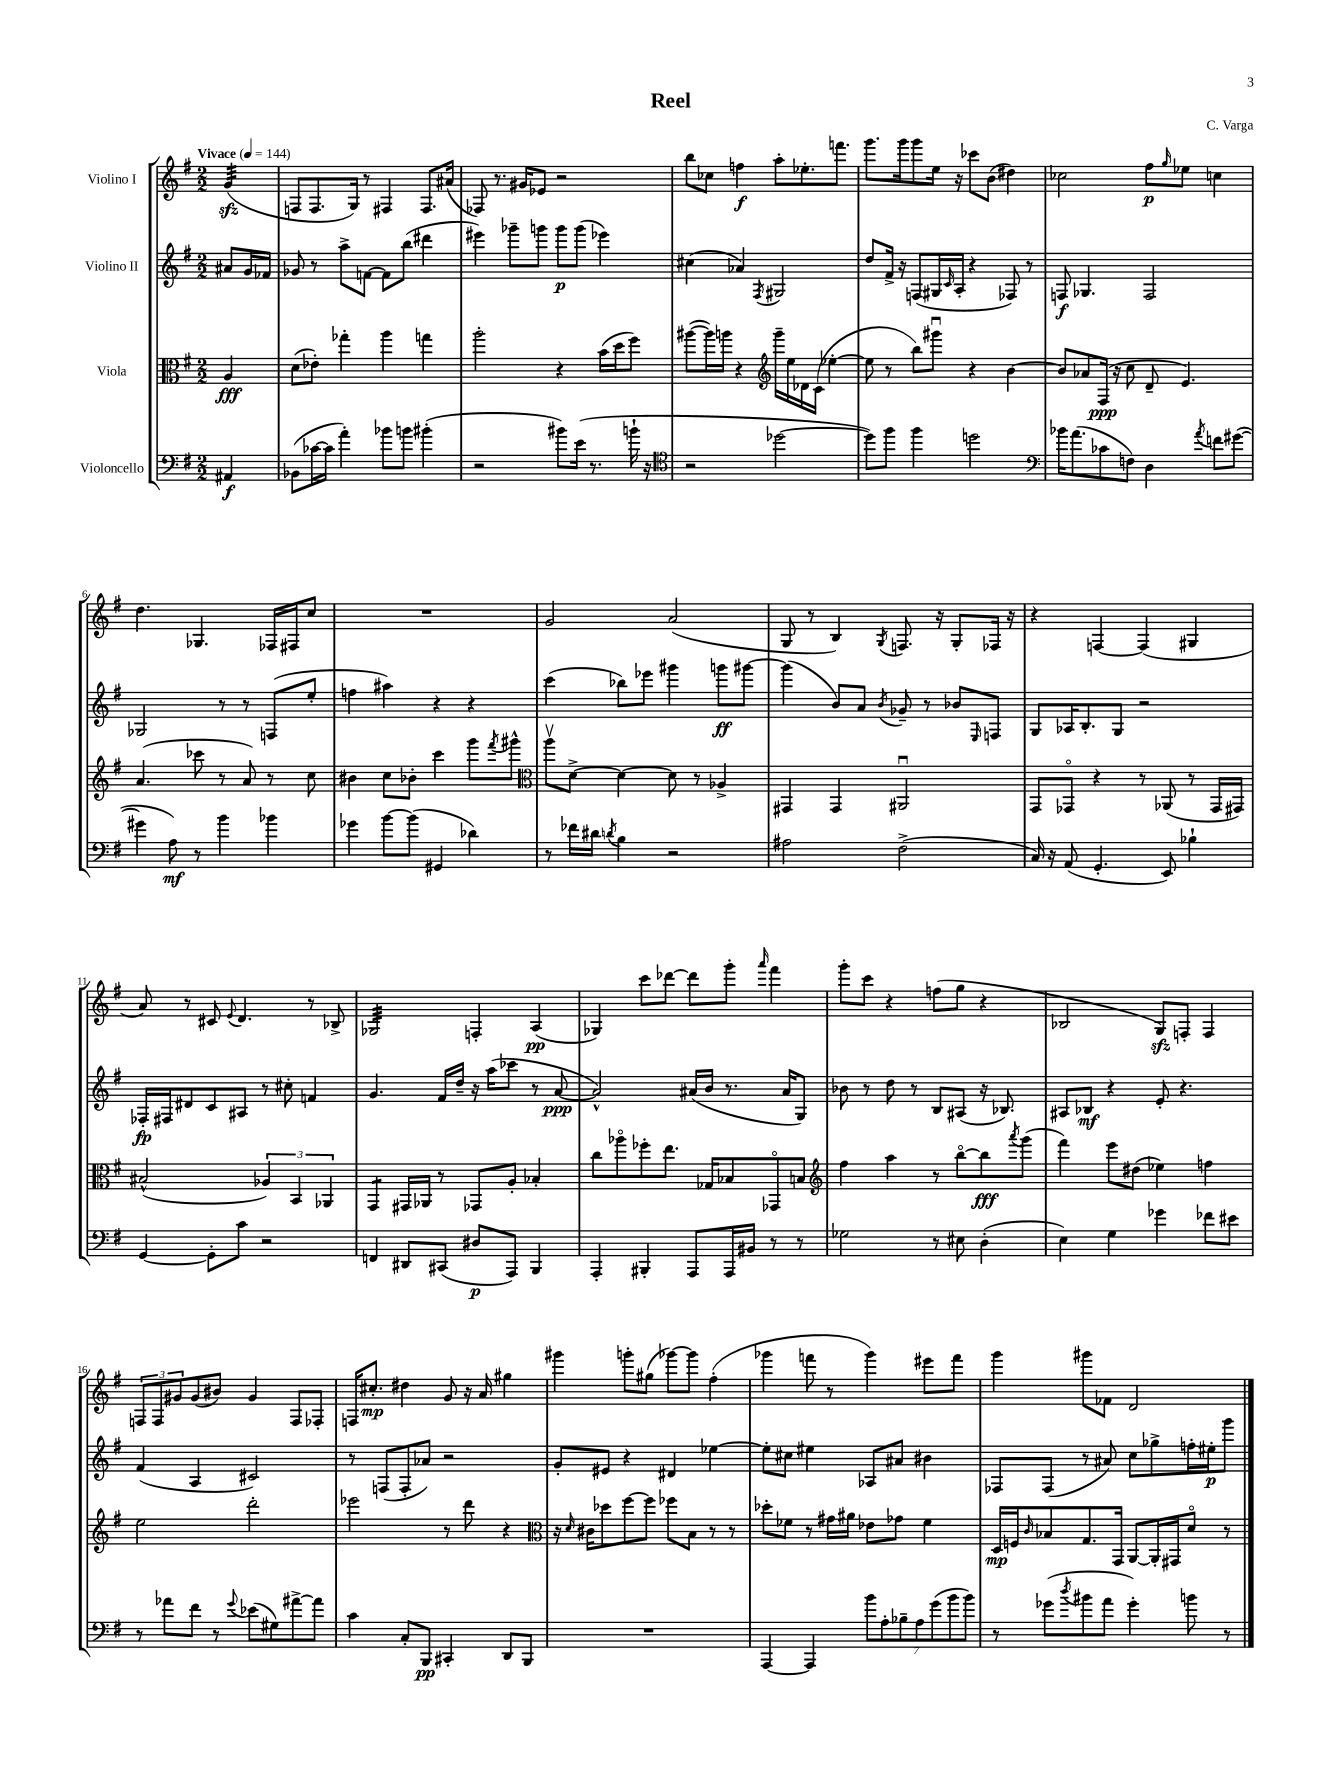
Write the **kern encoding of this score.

**kern	**kern	**kern	**kern
*staff4	*staff3	*staff2	*staff1
*clefF4	*clefC3	*clefG2	*clefG2
*k[f#]	*k[f#]	*k[f#]	*k[f#]
*M2/2	*M2/2	*M2/2	*M2/2
*MM144	*MM144	*MM144	*MM144
4AA#	4A	8a#	(4g
.	.	16g	.
.	.	16f-	.
=	=	=	=
(8BB-	(8d	8g-	8F
[16c-	8e-')	8r	8.F
16c-]	.	.	.
4a')	4gg-'	8aa^	.
.	.	.	16G)
.	.	[8f	8r
8b-	4aa	8f]	4F#
8b	.	(8bb	.
(4b#'	4gg	4ddd#	8.F#
.	.	.	(16a#
=	=	=	=
2r	2aa'	4eee#)	8F-)
.	.	.	8.r
.	.	8ggg-~	.
.	.	.	16g#
.	.	8ggg	8e-
8b#)	4r	8ggg	2r
(16e	.	(8ggg	.
8.r	.	.	.
.	(16b	4eee-)	.
.	16dd	.	.
16b`	8ff#)	.	.
16r	.	.	.
=	=	=	=
*clefC4	*	*	*
2r	([8aa#	(4cc#	8bb
.	16aa#])	.	8cc-
.	16aa	.	.
.	4r	4a-)	4ff
*	*clefG2	*	*
.	.	8qF#	.
[2dd-	16ggg~	2G#	8aa'
.	16ee	.	.
.	16d-	.	8.ee-'
.	(16c	.	.
.	[4ee-'	.	.
.	.	.	8.fff
=	=	=	=
8dd-])	8ee-]	8dd	8.ggg
8ff#	8r	16f#^	.
.	.	16r	16ggg
4ff#	8bb)	(8F	8ggg
.	8ggg#u	16G#	16ee
.	.	16qqc	.
.	.	16A'	16r
2dd	4r	4r	8ccc-
.	.	.	(8b
.	[4b	8F-)	4dd#)
.	.	8r	.
=	=	=	=
*clefF4	*	*	*
16b-	8b]	8F	2cc-
(8.a	.	.	.
.	8a-	4.G-	.
8c-	(16F#	.	.
.	16r	.	.
8F)	8cc	.	.
4D	8d~	2F	8ff#
.	.	.	16qqgg
.	4.e)	.	8ee-
8qa	.	.	.
8f	.	.	4cc
([8g#	.	.	.
=	=	=	=
4g#]	(4.a	2G-	4.dd
8A)	.	.	.
8r	8ccc-	.	4.G-
4b	8r	8r	.
.	8a)	8r	.
4b-	8r	(8F	16F-
.	.	.	16F#
.	8cc	8ee'	8cc
=	=	=	=
4g-	4b#	4ff	1r
[8b	8cc	4aa#)	.
(8b]	8b-'	.	.
4GG#	4ccc	4r	.
4d-)	8ggg	4r	.
.	8qfff#	.	.
.	8ggg#^^	.	.
=	=	=	=
*	*clefC3	*	*
8r	8aav	(4ccc	2g
16f-	[8d^	.	.
16d#	.	.	.
8qd	.	.	.
4B	4d_	8bb-)	.
.	.	8eee-	.
2r	8d]	4ggg#	(2a
.	8r	.	.
.	4A-^	8ggg	.
.	.	[8ggg#	.
=	=	=	=
2A#	4GG#	(4ggg#]	8G
.	.	.	8r
.	4GG#	8b)	4B)
.	.	8a	.
.	.	8qb	8qG
(2F#^	2AA#u	8g-~	8.F
.	.	8r	.
.	.	.	16r
.	.	8b-	8G'
.	.	16qqE	.
.	.	8F	16F-
.	.	.	16r
=	=	=	=
16C)	8GG	8G	4r
16r	.	.	.
(8AA	8GG-o	16A-	.
.	.	8.B'	.
4.GG'	4r	.	[4F
.	.	8G	.
.	8r	2r	(4F]
8EE)	(8AA-	.	.
4B-`	8r	.	4G#
.	16GG-	.	.
.	16GG#)	.	.
=	=	=	=
[4GG	(2B#^^	16F-'	8a)
.	.	16F#	.
.	.	8d#	8r
8GG']	.	8c	8c#
.	.	.	8qqe
8c	.	8A#	4.d
2r	6A-)	8r	.
.	.	8cc#'	.
.	6BB	.	.
.	.	4f	8r
.	6AA-	.	.
.	.	.	8B-^
=	=	=	=
4FF	4GG	4.g	2G-
8DD#	16GG#	.	.
.	16AA-	.	.
(8CC#	8r	16f#	.
.	.	16dd~	.
8D#	8GG-	16r	4F'
.	.	(16aa	.
8AAA)	8A'	8ccc-	.
4BBB	4B-'	8r	(4A
.	.	[8a	.
=	=	=	=
4AAA'	8cc	2a^^])	4G-)
.	8aa-o	.	.
4BBB#'	8ff-'	.	8ccc
.	8.ee	.	[8ddd-
8AAA	.	(16a#	8ddd-]
.	16G-	16b	.
16AAA	8B-	8.r	8ggg'
16BB#	.	.	.
.	.	.	16qqaaa
8r	8GG-o	.	4fff#
.	.	16a#	.
8r	8B	8G)	.
=	=	=	=
*	*clefG2	*	*
2G-	4ff#	8b-	8ggg'
.	.	8r	8ccc
.	4aa	8dd	4r
.	.	8r	.
8r	8r	8B	(8ff
8E#	[8bbo	(8A#	8gg
(4D'	8bb]	16r	4r
.	.	8.B-)	.
.	8qaaa	.	.
.	(8ggg	.	.
=	=	=	=
4E)	4fff#)	8A#	2B-
.	.	8B-	.
4G	8eee	4r	.
.	(8dd#	.	.
4g-	4ee-)	8e'	8G)
.	.	4.r	8F'
8f-	4ff	.	4F
8e#	.	.	.
=	=	=	=
8r	2ee	(4f#	12F
.	.	.	12F
8a-	.	.	.
.	.	.	12g#
8f#	.	4A	(8g#
8r	.	.	8b#)
8qqg	.	.	.
(8e-	2ddd'	2c#)	4g#
8G#)	.	.	.
[8a#^	.	.	8F
8a#]	.	.	8F-'
=	=	=	=
4c	2eee-	8r	16F
.	.	.	8.cc#'
.	.	(8F	.
8C'	.	8F'	4dd#
8BBB	.	8a-)	.
4CC#'	8r	2r	8g
.	8ddd	.	16r
.	.	.	16a
8DD	4r	.	4gg#
8BBB	.	.	.
=	=	=	=
*	*clefC3	*	*
1r	16r	8g'	4ggg#
.	16qqd	.	.
.	16c#	.	.
.	8dd-	8e#	.
.	[8ff#	4r	8ggg'
.	8ff#]	.	(8gg#
.	8ff-	4d#	[8ggg-)
.	8B	.	8ggg-]
.	8r	[4ee-	(4ff#'
.	8r	.	.
=	=	=	=
[4AAA	8dd-'	8ee-']	4ggg-
.	8f-	8cc#	.
4AAA]	8r	4ee#	8fff
.	16g#	.	8r
.	16a#	.	.
14b	8e-	8A-	4ggg-)
14A'	.	.	.
.	8g-	8a#	.
14B-~	.	.	.
14A	.	.	.
.	4f-	4b#	8eee#
(14g	.	.	.
14b	.	.	.
.	.	.	8fff
14b)	.	.	.
=	=	=	=
8r	16D	8F-	4ggg
.	16F	.	.
.	16qqc	.	.
(8g-	8B-	(8F-	.
8qdd	.	.	.
8b#	8.G	8r	8ggg#
8a	.	8a#)	8f-
.	16GG	.	.
4g-')	[8AA	8cc	2d
.	16AA']	8gg-^	.
.	16GG#	.	.
8b	8do	16ff'	.
.	.	16ee#'	.
8r	8r	8ggg	.
==	==	==	==
*-	*-	*-	*-
